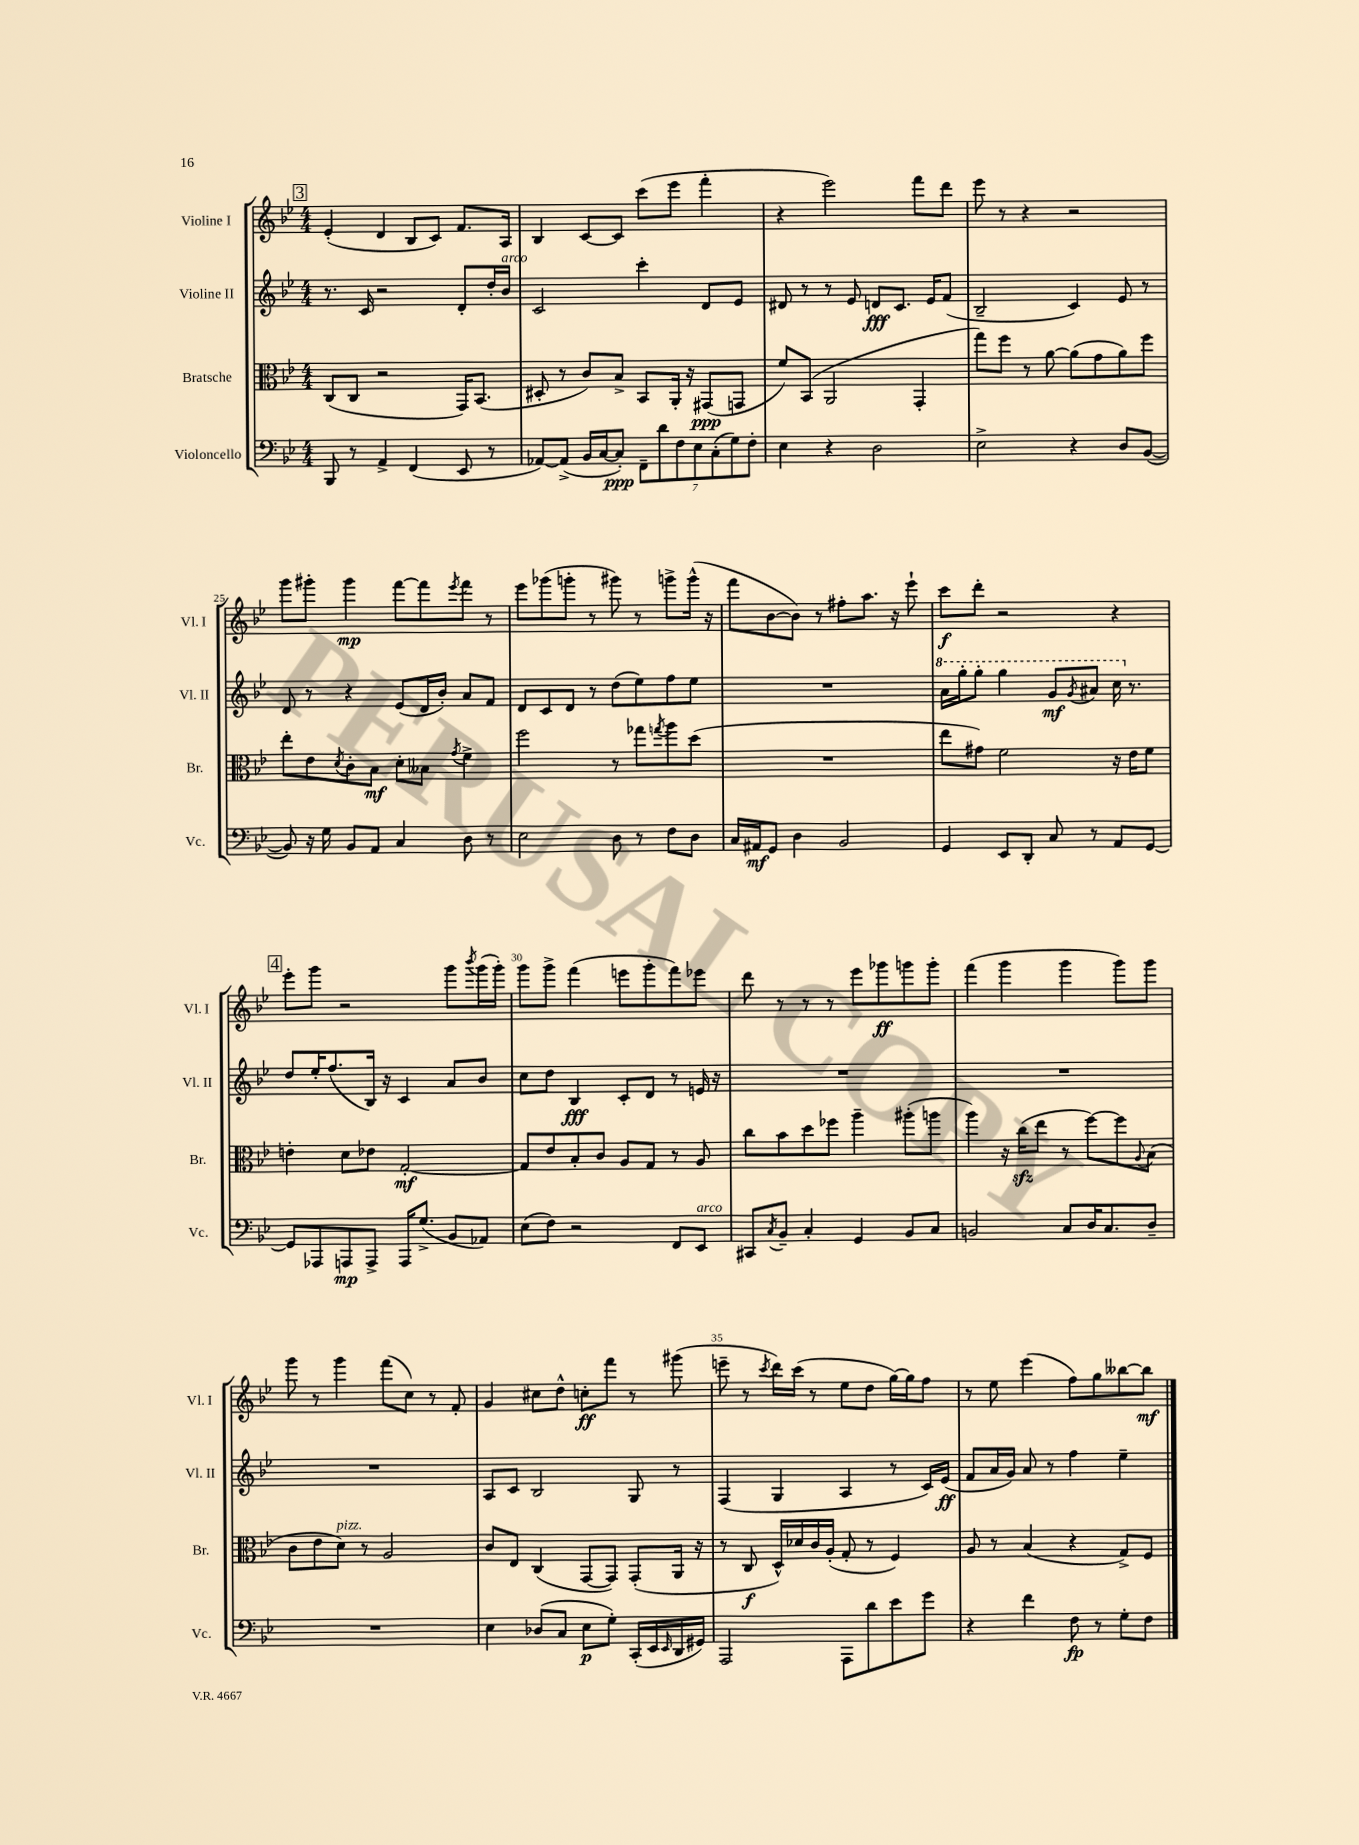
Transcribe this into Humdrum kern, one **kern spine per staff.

**kern	**dynam	**kern	**dynam	**kern	**dynam	**kern	**dynam
*part4	*part4	*part3	*part3	*part2	*part2	*part1	*part1
*staff4	*staff4	*staff3	*staff3	*staff2	*staff2	*staff1	*staff1
*I"Violoncello	*	*I"Bratsche	*	*I"Violine II	*	*I"Violine I	*
*I'Vc.	*	*I'Br.	*	*I'Vl. II	*	*I'Vl. I	*
*clefF4	*	*clefC3	*	*clefG2	*	*clefG2	*
*k[b-e-]	*	*k[b-e-]	*	*k[b-e-]	*	*k[b-e-]	*
*M4/4	*	*M4/4	*	*M4/4	*	*M4/4	*
!!LO:REH:place=s1:t=3
=21	=21	=21	=21	=21	=21	=21	=21
8BBB-/	.	(8C/L	.	8.r	.	(4e-'/	.
8r	.	8C/J	.	.	.	.	.
.	.	.	.	16c/	.	.	.
4AA^/	.	2r	.	2r	.	4d/	.
(4FF/	.	.	.	.	.	8B-/L	.
.	.	.	.	.	.	8c/J)	.
8EE-/	.	16GG/KL)	.	8d'/L	.	8.f/L	.
.	.	(8.BB-/J	.	.	.	.	.
8r	.	.	.	16dd'/L	.	.	.
!	!	!	!	!LO:TX:a:i:t=arco	!	!	!
.	.	.	.	16b-/JJ	.	16A/Jk	.
=22	=22	=22	=22	=22	=22	=22	=22
[8AA-X/L)	.	8D#X'/	.	2c/	.	4B-/	.
(8AA-^/J]	.	8r	.	.	.	.	.
16BB-/LL	.	8c/L)	.	.	.	[8c/L	.
[16C/J	.	.	.	.	.	.	.
8C'/J])	ppp	8B-^/J	.	.	.	8c/J]	.
14FF~\L	.	8BB-/L	.	4ccc'\	.	(8ccc\L	.
14d\	.	.	.	.	.	.	.
.	.	16AA'/Jk	.	.	.	8eee-\J	.
14F\	.	.	.	.	.	.	.
.	.	16r	.	.	.	.	.
14E-\	.	.	.	.	.	.	.
.	.	(8GG#X/L	ppp	8d/L	.	4fff'\	.
(14C'\	.	.	.	.	.	.	.
14G\)	.	.	.	.	.	.	.
.	.	8GGn/J	.	8e-/J	.	.	.
14F'\J	.	.	.	.	.	.	.
=23	=23	=23	=23	=23	=23	=23	=23
4E-\	.	8f/L)	.	8d#X/	.	4r	.
.	.	(8BB-/J	.	8r	.	.	.
4r	.	2AA/	.	8r	.	2eee-\)	.
.	.	.	.	8e-/	.	.	.
2D\	.	.	.	8dn/L	fff	.	.
.	.	.	.	8.c/J	.	.	.
.	.	4GG'/	.	.	.	8fff\L	.
.	.	.	.	16e-/KL	.	.	.
.	.	.	.	(8f/J	.	8ddd\J	.
=24	=24	=24	=24	=24	=24	=24	=24
2E-^\	.	8gg\L)	.	2B-~/	.	8eee-\	.
.	.	8ff\J	.	.	.	8r	.
.	.	8r	.	.	.	4r	.
.	.	[8a\	.	.	.	.	.
4r	.	(8a\L]	.	4c/)	.	2r	.
.	.	8g\	.	.	.	.	.
8D/L	.	8a\)	.	8e-/	.	.	.
([8BB-/J	.	8ff\J	.	8r	.	.	.
!!LO:LB:g=z
=25	=25	=25	=25	=25	=25	=25	=25
8BB-/])	.	8ee-'\L	.	8d/	.	8ggg\L	.
16r	.	8e-\	.	8r	.	8ggg#X'\J	.
16G\	.	.	.	.	.	.	.
.	.	8qd/	.	.	.	.	.
8BB-/L	.	8c'\	.	4r	.	4ggg#\	mp
8AA/J	.	8B-\J	mf	.	.	.	.
4C/	.	8d'\L	.	(8e-/L	.	[8fff\L	.
.	.	8B--X\J	.	16d/L	.	8fff\]	.
.	.	.	.	16b-'/JJ)	.	.	.
.	.	8qg/	.	.	.	8qeee-/	.
8D\	.	4f^\	.	8a/L	.	8fff\J	.
8r	.	.	.	8f/J	.	8r	.
=26	=26	=26	=26	=26	=26	=26	=26
2E-\	.	2ff\	.	8d/L	.	8eee-\L	.
.	.	.	.	8c/	.	(8ggg-X\	.
.	.	.	.	8d/J	.	8gggn'\J	.
.	.	.	.	8r	.	8r	.
8D\	.	8r	.	(8dd\L	.	8ggg#X\)	.
8r	.	8gg-X\L	.	8ee-\)	.	8r	.
.	.	8qggn/	.	.	.	.	.
8F\L	.	8aa\	.	8ff\	.	8gggn^\L	.
8D\J	.	(8dd\J	.	8ee-\J	.	(16ggg^^\Jk	.
.	.	.	.	.	.	16r	.
=27	=27	=27	=27	=27	=27	=27	=27
16C/LL	.	1r	.	1r	.	8fff\L	.
16AA#X/J	mf	.	.	.	.	.	.
8GG/J	.	.	.	.	.	[8b-\	.
4D\	.	.	.	.	.	8b-\J])	.
.	.	.	.	.	.	8r	.
2BB-/	.	.	.	.	.	8ff#X'\L	.
.	.	.	.	.	.	8.aa\J	.
.	.	.	.	.	.	16r	.
.	.	.	.	.	.	8eee-`\	.
=28	=28	=28	=28	=28	=28	=28	=28
*	*	*	*	*8va	*	*	*
4GG/	.	8ee-\L	.	16aa\LL	.	8ccc\L	f
.	.	.	.	16ggg'\J	.	.	.
.	.	8g#X\J)	.	8ggg'\J	.	8ddd'\J	.
8EE-/L	.	2f\	.	4ggg\	.	2r	.
8DD'/J	.	.	.	.	.	.	.
8C/	.	.	.	8gg/L	mf	.	.
.	.	.	.	8qgg/	.	.	.
8r	.	.	.	8aa#X/J	.	.	.
8AA/L	.	16r	.	16ccc\	.	4r	.
*	*	*	*	*X8va	*	*	*
.	.	16e-\KL	.	8.r	.	.	.
[8GG/J	.	8f\J	.	.	.	.	.
!!LO:LB:g=z
!!LO:REH:place=s1:t=4
=29	=29	=29	=29	=29	=29	=29	=29
8GG/L]	.	4en'\	.	8dd/L	.	8eee-'\L	.
8AAA-X/	.	.	.	16ee-'/K	.	8ggg\J	.
.	.	.	.	(8.ff/	.	.	.
8AAAn/	mp	8d\L	.	.	.	2r	.
8AAA^/J	.	8e-X\J	.	16B-/Jk)	.	.	.
.	.	.	.	16r	.	.	.
16AAA/KL	.	[2G'/	mf	4c/	.	.	.
(8.G^/J	.	.	.	.	.	.	.
8BB-/L	.	.	.	8a/L	.	8ggg\L	.
.	.	.	.	.	.	8qbbb-/	.
8AA-X/J)	.	.	.	8b-/J	.	(16ggg\L	.
.	.	.	.	.	.	16ggg'\JJ)	.
=30	=30	=30	=30	=30	=30	=30	=30
(8E-\L	.	8G/L]	.	8cc\L	.	8ggg\L	.
8F\J)	.	8e-/	.	8dd\J	.	8ggg^\J	.
2r	.	8B-'/	.	4B-/	fff	(4fff\	.
.	.	8c/J	.	.	.	.	.
.	.	8A/L	.	8c'/L	.	8eeen\L	.
.	.	8G/J	.	8d/J	.	8ggg'\	.
8FF/L	.	8r	.	8r	.	8fff\)	.
!LO:TX:a:i:t=arco	!	!	!	!	!	!	!
8EE-/J	.	8A/	.	16en/	.	8eee-X\J	.
.	.	.	.	16r	.	.	.
=31	=31	=31	=31	=31	=31	=31	=31
8CC#X/L	.	8cc\L	.	1r	.	8ddd\	.
8qC/	.	.	.	.	.	.	.
8BB-~/J	.	8b-\	.	.	.	8r	.
4C'/	.	8dd\	.	.	.	8r	.
.	.	8ff-X\J	.	.	.	8r	.
4GG/	.	4aa~\	.	.	.	8eee-\L	.
.	.	.	.	.	.	8ggg-X\	ff
8BB-/L	.	(8aa#X'\L	.	.	.	8gggn\	.
8C/J	.	8aan\J	.	.	.	8ggg'\J	.
=32	=32	=32	=32	=32	=32	=32	=32
2BBn/	.	4aa\)	.	1r	.	(4fff\	.
.	.	16r	.	.	.	4ggg\	.
.	.	(16cczz\KL	.	.	.	.	.
.	.	8ee-\J	.	.	.	.	.
8C/L	.	8r	.	.	.	4ggg\	.
16D/K	.	[8ff\L)	.	.	.	.	.
8.C/	.	.	.	.	.	.	.
.	.	8ff\]	.	.	.	8ggg\L)	.
.	.	8qqA/	.	.	.	.	.
8D~/J	.	(8B-\J	.	.	.	8ggg\J	.
!!LO:LB:g=z
=33	=33	=33	=33	=33	=33	=33	=33
1r	.	8c\L	.	1r	.	8ggg\	.
.	.	8e-\	.	.	.	8r	.
!	!	!LO:TX:a:i:t=pizz.	!	!	!	!	!
.	.	8d\J)	.	.	.	4ggg\	.
.	.	8r	.	.	.	.	.
.	.	2A/	.	.	.	(8fff\L	.
.	.	.	.	.	.	8cc\J)	.
.	.	.	.	.	.	8r	.
.	.	.	.	.	.	8f'/	.
=34	=34	=34	=34	=34	=34	=34	=34
4E-\	.	8c/L	.	8A/L	.	4g/	.
.	.	8E-/J	.	8c/J	.	.	.
(8D-X/L	.	(4C/	.	2B-/	.	8cc#X\L	.
8C/J	.	.	.	.	.	8dd^^\J	.
8E-\L	p	[8GG/L	.	.	.	8ccn'\L	ff
8G'\J)	.	8GG/J])	.	.	.	8fff\J	.
(16CC'/LL	.	(8GG'/L	.	8G/	.	8r	.
16EE-/	.	.	.	.	.	.	.
16qqEE-/	.	.	.	.	.	.	.
16DD/	.	16AA/Jk	.	8r	.	(8ggg#X\	.
16GG#X/JJ)	.	16r	.	.	.	.	.
=35	=35	=35	=35	=35	=35	=35	=35
2AAA/	.	8r	.	(4F/	.	8eeen~\	.
.	.	8C/	f	.	.	8r	.
.	.	.	.	.	.	8qccc/	.
.	.	16D^^/LL)	.	4G/	.	16ddd\LL)	.
.	.	16d-X/	.	.	.	(16ccc\JJ	.
.	.	16c/	.	.	.	8r	.
.	.	(16A'/JJ	.	.	.	.	.
8AAA\L	.	8G'/	.	4A/	.	8ee-\L	.
8d\	.	8r	.	.	.	8dd\J	.
8e-\	.	4F/)	.	8r	.	[16gg\LL)	.
.	.	.	.	.	.	16gg\J]	.
8g\J	.	.	.	16c/LL)	.	8ff\J	.
.	.	.	.	(16e-/JJ	ff	.	.
=36	=36	=36	=36	=36	=36	=36	=36
4r	.	8A/	.	8f/L	.	8r	.
.	.	8r	.	16a/L	.	8ee-\	.
.	.	.	.	16g/JJ)	.	.	.
4f\	.	(4B-/	.	8a/	.	(4eee-\	.
.	.	.	.	8r	.	.	.
8F\	fp	4r	.	4ff\	.	8ff\L)	.
8r	.	.	.	.	.	8gg\	.
8G'\L	.	8G^/L)	.	4ee-~\	.	[8bb--X\	.
8F\J	.	8F/J	.	.	.	8bb--\J]	mf
==	==	==	==	==	==	==	==
*-	*-	*-	*-	*-	*-	*-	*-
